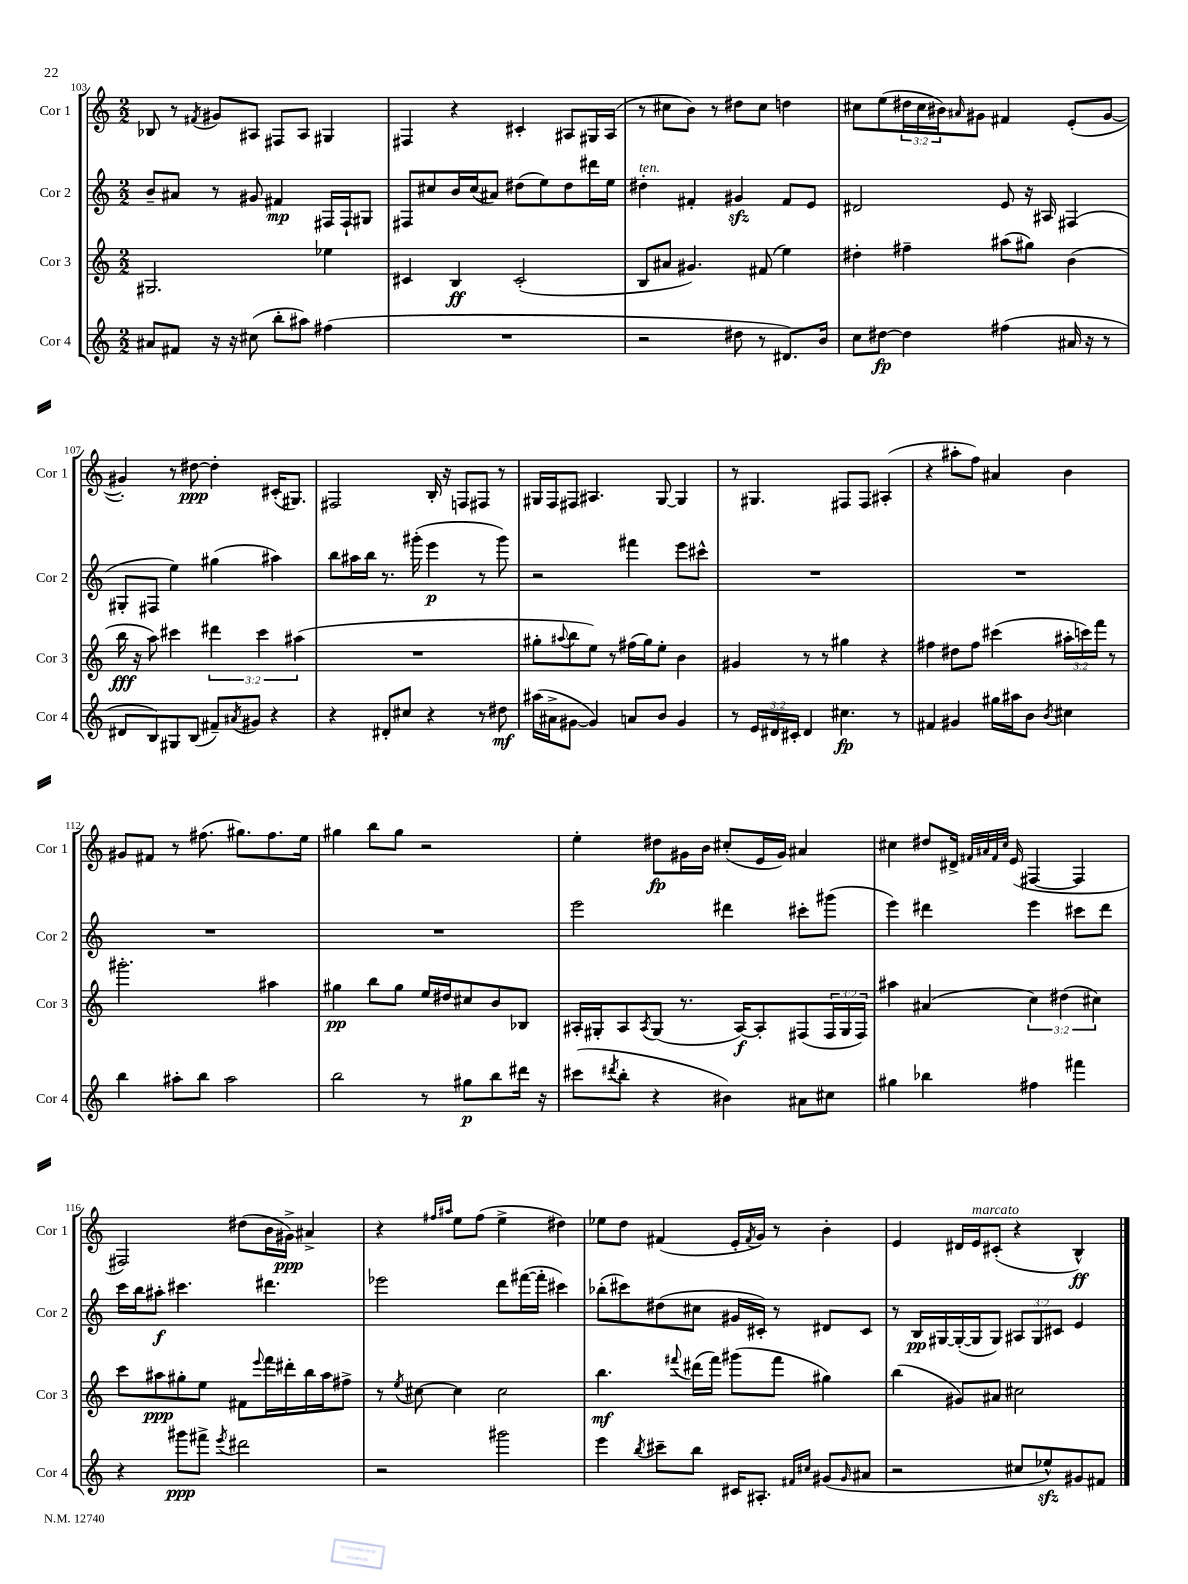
<<
\new StaffGroup <<
\new Staff = "s0" \with { instrumentName = "Cor 1" shortInstrumentName = "Cor 1" } {
    \clef treble \key c \major \numericTimeSignature \time 2/2 \override Staff.TupletNumber.text = #tuplet-number::calc-fraction-text
    bes8 r8 \acciaccatura { fis'8 } gis'8 ais8 fis8 ais8 gis4 |
    fis4 r4 cis'4-. ais8 gis16 ais16( |
    r8 cis''8 b'8) r8 dis''8 cis''8 d''4 |
    cis''8 e''8( \tuplet 3/2 { dis''16 cis''16 bis'16) } \grace { ais'16 } gis'8 fis'4 e'8-.( gis'8~ |
    gis'4-.) r8 dis''8~\ppp dis''4-. cis'16-.( gis8.) |
    fis2 b16-. r16 f8 fis8 r8 |
    gis16 f16 fis8 ais4. gis8~ gis4 |
    r8 gis4. fis8 fis8 ais4-.( |
    r4 ais''8-. f''8) ais'4 b'4 |
    gis'8 fis'8 r8 fis''8.( gis''8.) fis''8. e''16 |
    gis''4 b''8 gis''8 r2 |
    e''4-. dis''8\fp gis'16 b'16 cis''8-.( e'16 gis'16) ais'4 |
    cis''4 dis''8 dis'16-> \grace { fis'32 ais'32 fis'32 cis''32 } e'16( fis4~ fis4 |
    fis2) dis''8( b'16 gis'16->\ppp) ais'4-> |
    r4 \grace { fis''16 ais''16 } e''8 fis''8( e''4-> dis''4) |
    ees''8 d''8 fis'4( e'16-. \acciaccatura { fis'8 } g'16) r8 b'4-. |
    e'4 dis'16 e'16^\markup { \italic "marcato" } cis'8-.( r4 b4-^\ff) \bar "|." |
}
\new Staff = "s1" \with { instrumentName = "Cor 2" shortInstrumentName = "Cor 2" } {
    \clef treble \key c \major \numericTimeSignature \time 2/2 \override Staff.TupletNumber.text = #tuplet-number::calc-fraction-text
    b'8-- ais'8 r8 gis'8 fis'4\mp fis16 fis16-! gis8 |
    fis8 cis''8 b'16 cis''16( ais'8) dis''8( e''8) dis''8 dis'''16 e''16 |
    dis''4-.^\markup { \italic "ten." } fis'4-. gis'4\sfz fis'8 e'8 |
    dis'2 e'8 r16 ais16 fis4( |
    gis8-. fis8 e''4) gis''4( ais''4) |
    b''8 ais''16 b''16 r8. gis'''16-.( e'''4\p r8 gis'''8) |
    r2 fis'''4 e'''8 cis'''8-^ |
    R1 |
    R1 |
    R1 |
    R1 |
    e'''2 dis'''4 cis'''8-. gis'''8( |
    e'''4) dis'''4 e'''4 cis'''8 dis'''8 |
    c'''16 b''16 ais''8-.\f cis'''4. dis'''4. |
    ees'''2 d'''8 fis'''16~( fis'''16-. cis'''4) |
    bes''8-.( cis'''8) dis''8( cis''8 gis'16 cis'16-.) r8 dis'8 cis'8 |
    r8 b16\pp gis16~ gis16~-.( gis16 gis8) \tuplet 3/2 { ais8 gis8 cis'8 } e'4 \bar "|." |
}
\new Staff = "s2" \with { instrumentName = "Cor 3" shortInstrumentName = "Cor 3" } {
    \clef treble \key c \major \numericTimeSignature \time 2/2 \override Staff.TupletNumber.text = #tuplet-number::calc-fraction-text
    gis2. ees''4 |
    cis'4 b4\ff cis'2-.( |
    b8 ais'8 gis'4.) fis'8( e''4) |
    dis''4-. fis''4-- ais''8( gis''8) b'4( |
    b''16\fff r16 a''8) cis'''4 \tuplet 3/2 { dis'''4 cis'''4 ais''4( } |
    R1 |
    gis''8-. \appoggiatura { ais''8 } b''8 e''8) r8 fis''16( gis''16) e''8-. b'4 |
    gis'4 r8 r8 gis''4 r4 |
    fis''4 dis''8 fis''8 cis'''4( \tuplet 3/2 { ais''16-. c'''16) f'''16 } r8 |
    gis'''2.-. ais''4 |
    gis''4\pp b''8 gis''8 e''16 dis''16 cis''8 b'8 bes8 |
    ais16-. gis16-. ais8 \acciaccatura { ais8 } gis8( r8. ais16~\f) ais8-. fis8( \tuplet 3/2 { fis16 gis16 fis16) } |
    ais''4 ais'4( \tuplet 3/2 { c''4) dis''4( cis''4) } |
    c'''8 ais''8\ppp gis''8-. e''8 fis'8 \appoggiatura { e'''8 } f'''16 dis'''16-. b''16 ais''16 fis''8-> |
    r8 \acciaccatura { e''8 } cis''8~ cis''4 cis''2 |
    b''4.\mf \appoggiatura { fis'''8 } dis'''16( fis'''16) gis'''8( fis'''8 gis''4) |
    b''4( gis'8) ais'8 cis''2 \bar "|." |
}
\new Staff = "s3" \with { instrumentName = "Cor 4" shortInstrumentName = "Cor 4" } {
    \clef treble \key c \major \numericTimeSignature \time 2/2 \override Staff.TupletNumber.text = #tuplet-number::calc-fraction-text
    ais'8 fis'8 r16 r16 cis''8( b''8-. ais''8) fis''4( |
    R1 |
    r2 dis''8 r8 dis'8.) b'16 |
    c''8 dis''8~\fp dis''4 fis''4( ais'16 r16 r8 |
    dis'8 b8) gis8 b8( fis'8--) \acciaccatura { ais'8 } gis'8 r4 |
    r4 dis'8-. cis''8 r4 r8 dis''8\mf |
    ais''16( ais'16-> gis'8~ gis'4) a'8 b'8 gis'4 |
    r8 \tuplet 3/2 { e'16 dis'16 cis'16-. } dis'4 cis''4.\fp r8 |
    fis'4 gis'4 gis''16 ais''16 b'8 \acciaccatura { b'8 } cis''4 |
    b''4 ais''8-. b''8 ais''2 |
    b''2 r8 gis''8\p b''8 dis'''16 r16 |
    cis'''8( \acciaccatura { dis'''8 } b''8-. r4 bis'4) ais'8 cis''8 |
    gis''4 bes''4 fis''4 fis'''4 |
    r4 gis'''8\ppp fis'''8-> \acciaccatura { e'''8 } dis'''2 |
    r2 gis'''2 |
    e'''4 \acciaccatura { b''8 } cis'''8-- b''8 cis'16 ais8.-. \grace { fis'16 cis''16 } gis'8( \grace { gis'16 } ais'8 |
    r2 cis''8 ees''8-^\sfz) gis'8 fis'8 \bar "|." |
}
>>
>>
\layout { \context { \Score currentBarNumber = #103 } }
